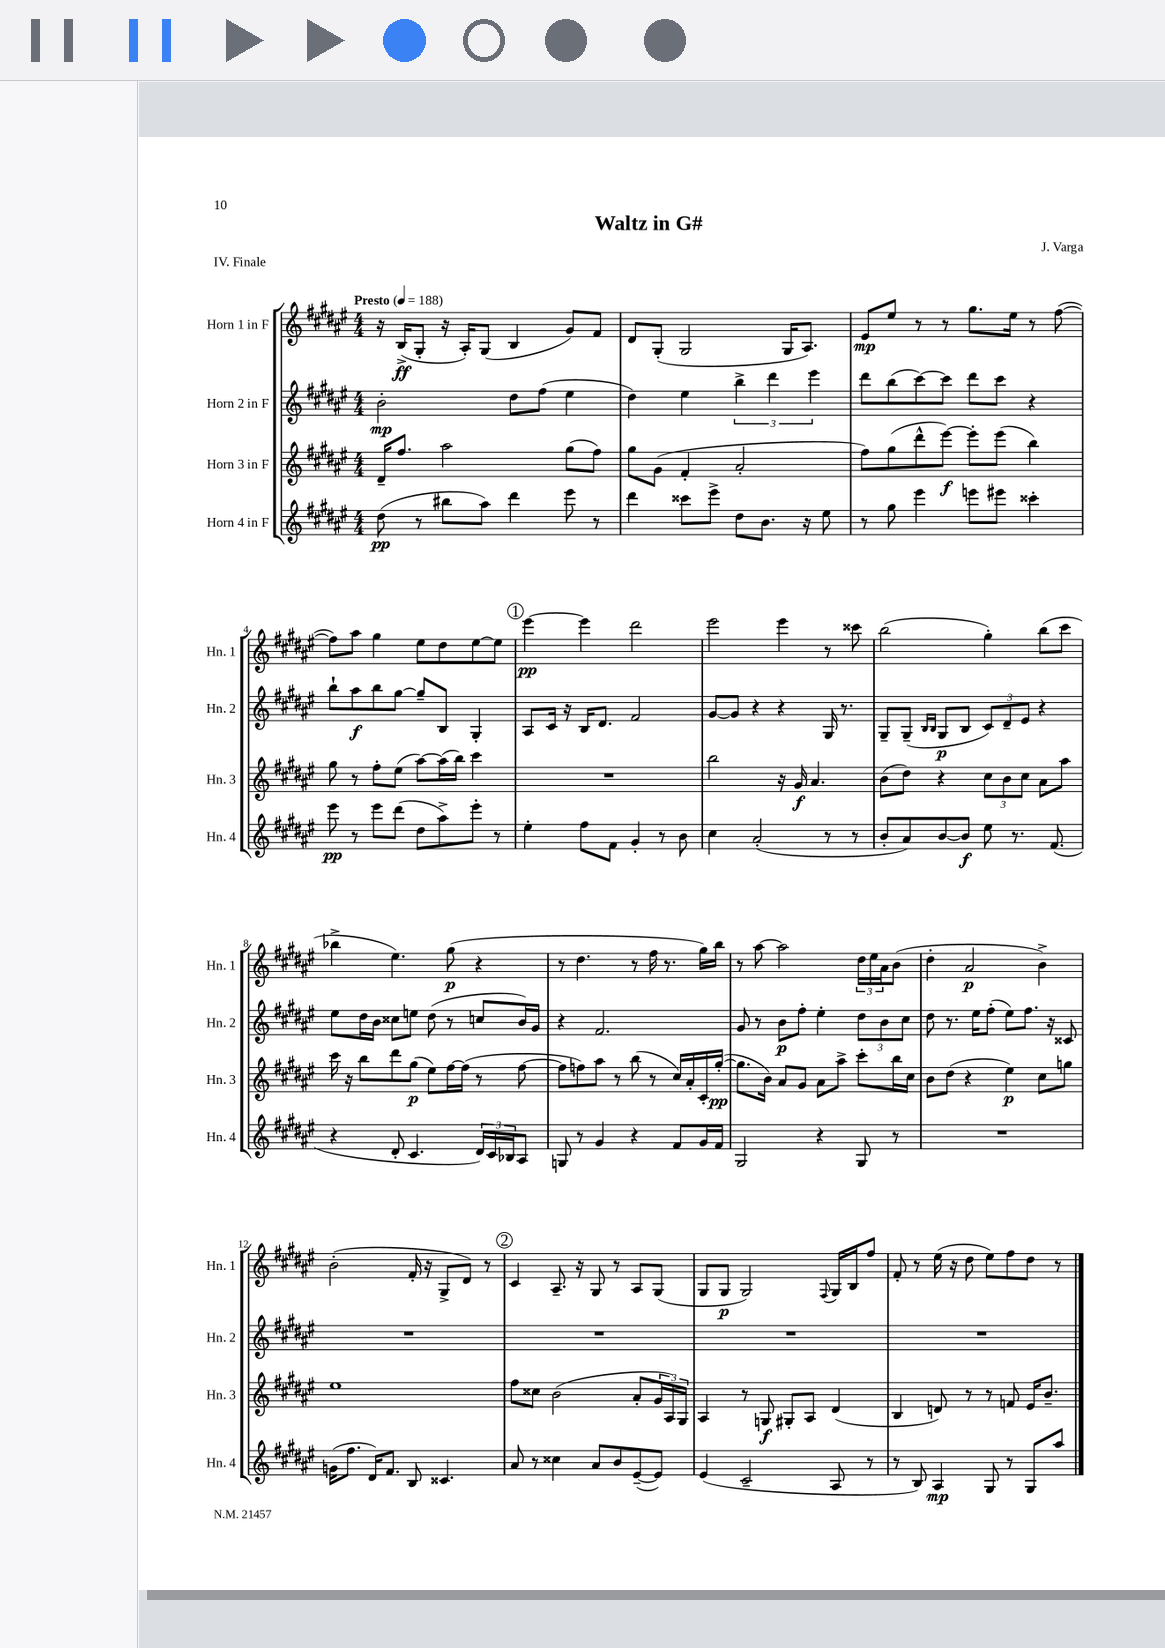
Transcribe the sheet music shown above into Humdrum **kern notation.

**kern	**kern	**kern	**kern
*staff4	*staff3	*staff2	*staff1
*clefG2	*clefG2	*clefG2	*clefG2
*k[f#c#g#d#a#e#]	*k[f#c#g#d#a#e#]	*k[f#c#g#d#a#e#]	*k[f#c#g#d#a#e#]
*M4/4	*M4/4	*M4/4	*M4/4
*MM188	*MM188	*MM188	*MM188
(8dd#	16d#~	2b'	16r
.	8.ff#	.	(16B^
8r	.	.	8G#'
8bb#	2aa#	.	16r
.	.	.	16A#')
8aa#)	.	.	(8G#
4ddd#	.	8dd#	4B
.	.	(8ff#	.
8eee#	(8gg#	4ee#	8g#)
8r	8ff#)	.	8f#
=	=	=	=
4ddd#	8gg#	4dd#)	8d#
.	(8g#	.	(8G#'
8ccc##	4f#'	4ee#	2G#
8eee#^	.	.	.
8dd#	2a#'	6bb^	.
8.b	.	.	.
.	.	6ddd#	.
.	.	.	16G#
16r	.	.	8.A#)
.	.	6eee#	.
8ee#	.	.	.
=	=	=	=
8r	8ff#)	8ddd#	8e#
8gg#	(8gg#	(8bb	8ee#
4eee#	8ddd#^^	[8ccc#)	8r
.	[8eee#)	8ccc#]	8r
8eee	8eee#']	8ddd#	8.gg#
8eee#	(8eee#	8ccc#	.
.	.	.	16ee#
4ccc##'	4bb)	4r	8r
.	.	.	([8ff#
=	=	=	=
8eee#	8gg#	8bb`	8ff#])
8r	8r	8aa#	8aa#
8eee#	8ff#'	8bb	4gg#
(8ddd#	(8ee#	[8gg#	.
8dd#	[8aa#)	8gg#~]	8ee#
8aa#^)	(16aa#]	8B	8dd#
.	16bb)	.	.
8eee#'	4ccc#	4G#'	[8ee#
8r	.	.	8ee#]
=	=	=	=
4ee#'	1r	8A#	[4eee#
.	.	16c#	.
.	.	16r	.
8ff#	.	16B	4eee#]
.	.	8.d#	.
8f#	.	.	.
4g#'	.	2f#	2ddd#
8r	.	.	.
8b	.	.	.
=	=	=	=
4cc#	2bb	[8g#	2eee#
.	.	8g#]	.
(2a#'	.	4r	.
.	16r	4r	4eee#
.	16g#	.	.
.	4.a#	.	.
8r	.	16G#	8r
.	.	8.r	.
8r	.	.	8ccc##
=	=	=	=
8b'	(8b	8G#~	(2bb
8a#)	8dd#)	(8G#~	.
.	.	16qqB	.
.	.	16qqB	.
[8b	4r	8G#	.
8b]	.	8B	.
8ee#	12cc#	12c#)	4gg#')
.	12b	12d#~	.
8.r	.	.	.
.	12cc#	12e#	.
.	8a#	4r	(8bb
(8.f#	.	.	.
.	8aa#	.	8ccc#
=	=	=	=
4r	16ccc#	8ee#	4bb-^
.	16r	.	.
.	8bb	16dd#	.
.	.	16b	.
8d#'	8ddd#	8cc##	4.ee#)
4.c#	(8gg#	8ee	.
.	8ee#)	(8dd#	.
.	[16ff#	8r	(8gg#
.	(16ff#]	.	.
24d#)	8r	8cc	4r
24c#	.	.	.
24B-	.	.	.
8A#	[8ff#	16b)	.
.	.	16g#	.
=	=	=	=
8G	8ff#]	4r	8r
8r	8ff)	.	4.dd#
4g#	8aa#	2.f#	.
.	8r	.	.
4r	(8bb	.	8r
.	8r	.	16ff#
.	.	.	8.r
8f#	16cc#)	.	.
.	16a#'	.	.
16g#	16c#'	.	16gg#)
16f#	([16gg#'	.	16bb
=	=	=	=
2G#	8.gg#]	8g#	8r
.	.	8r	[8aa#
.	16b)	.	.
.	8a#	8b	2aa#]
.	8g#	8ff#'	.
4r	8a#	4ee#'	.
.	8aa#^	.	.
8G#	8ccc#'	12dd#	24dd#
.	.	.	24ee#
.	.	12b	24a#
8r	16bb	.	(8b
.	.	12cc#	.
.	16cc#	.	.
=	=	=	=
1r	8b	8dd#	4dd#'
.	(8dd#	8.r	.
.	4r	.	2a#
.	.	16ee#	.
.	.	(8ff#'	.
.	4ee#)	8ee#)	.
.	.	8.ff#	.
.	8cc#	.	4b^)
.	.	16r	.
.	8gg	8c##	.
=	=	=	=
(16g	1ee#	1r	(2b'
8.ff#	.	.	.
16d#)	.	.	.
8.f#	.	.	.
8B	.	.	16f#'
.	.	.	16r
4.c##	.	.	8G#^
.	.	.	8d#)
.	.	.	8r
=	=	=	=
8a#	8ff#	1r	4c#
8r	8cc##	.	.
4cc##	(2b	.	8.A#~
.	.	.	16r
8a#	.	.	8G#
8b	.	.	8r
([8e#~	8a#'	.	8A#
8e#])	24g#	.	(8G#
.	24A#)	.	.
.	24G#	.	.
=	=	=	=
(4e#	4A#	1r	8G#
.	.	.	8G#
2c#~	8r	.	2G#)
.	8G	.	.
.	8G#'	.	.
.	8A#	.	.
.	.	.	8qqF#
8A#	(4d#	.	16G#
.	.	.	16B
8r	.	.	8ff#
=	=	=	=
8r	4B	1r	8f#'
8B)	.	.	8r
4A#	8d)	.	(16ee#
.	.	.	16r
.	8r	.	8dd#
8G#	8r	.	8ee#)
8r	8f	.	8ff#
8G#	16e#	.	8dd#
.	8.b~	.	.
8aa#	.	.	8r
==	==	==	==
*-	*-	*-	*-
